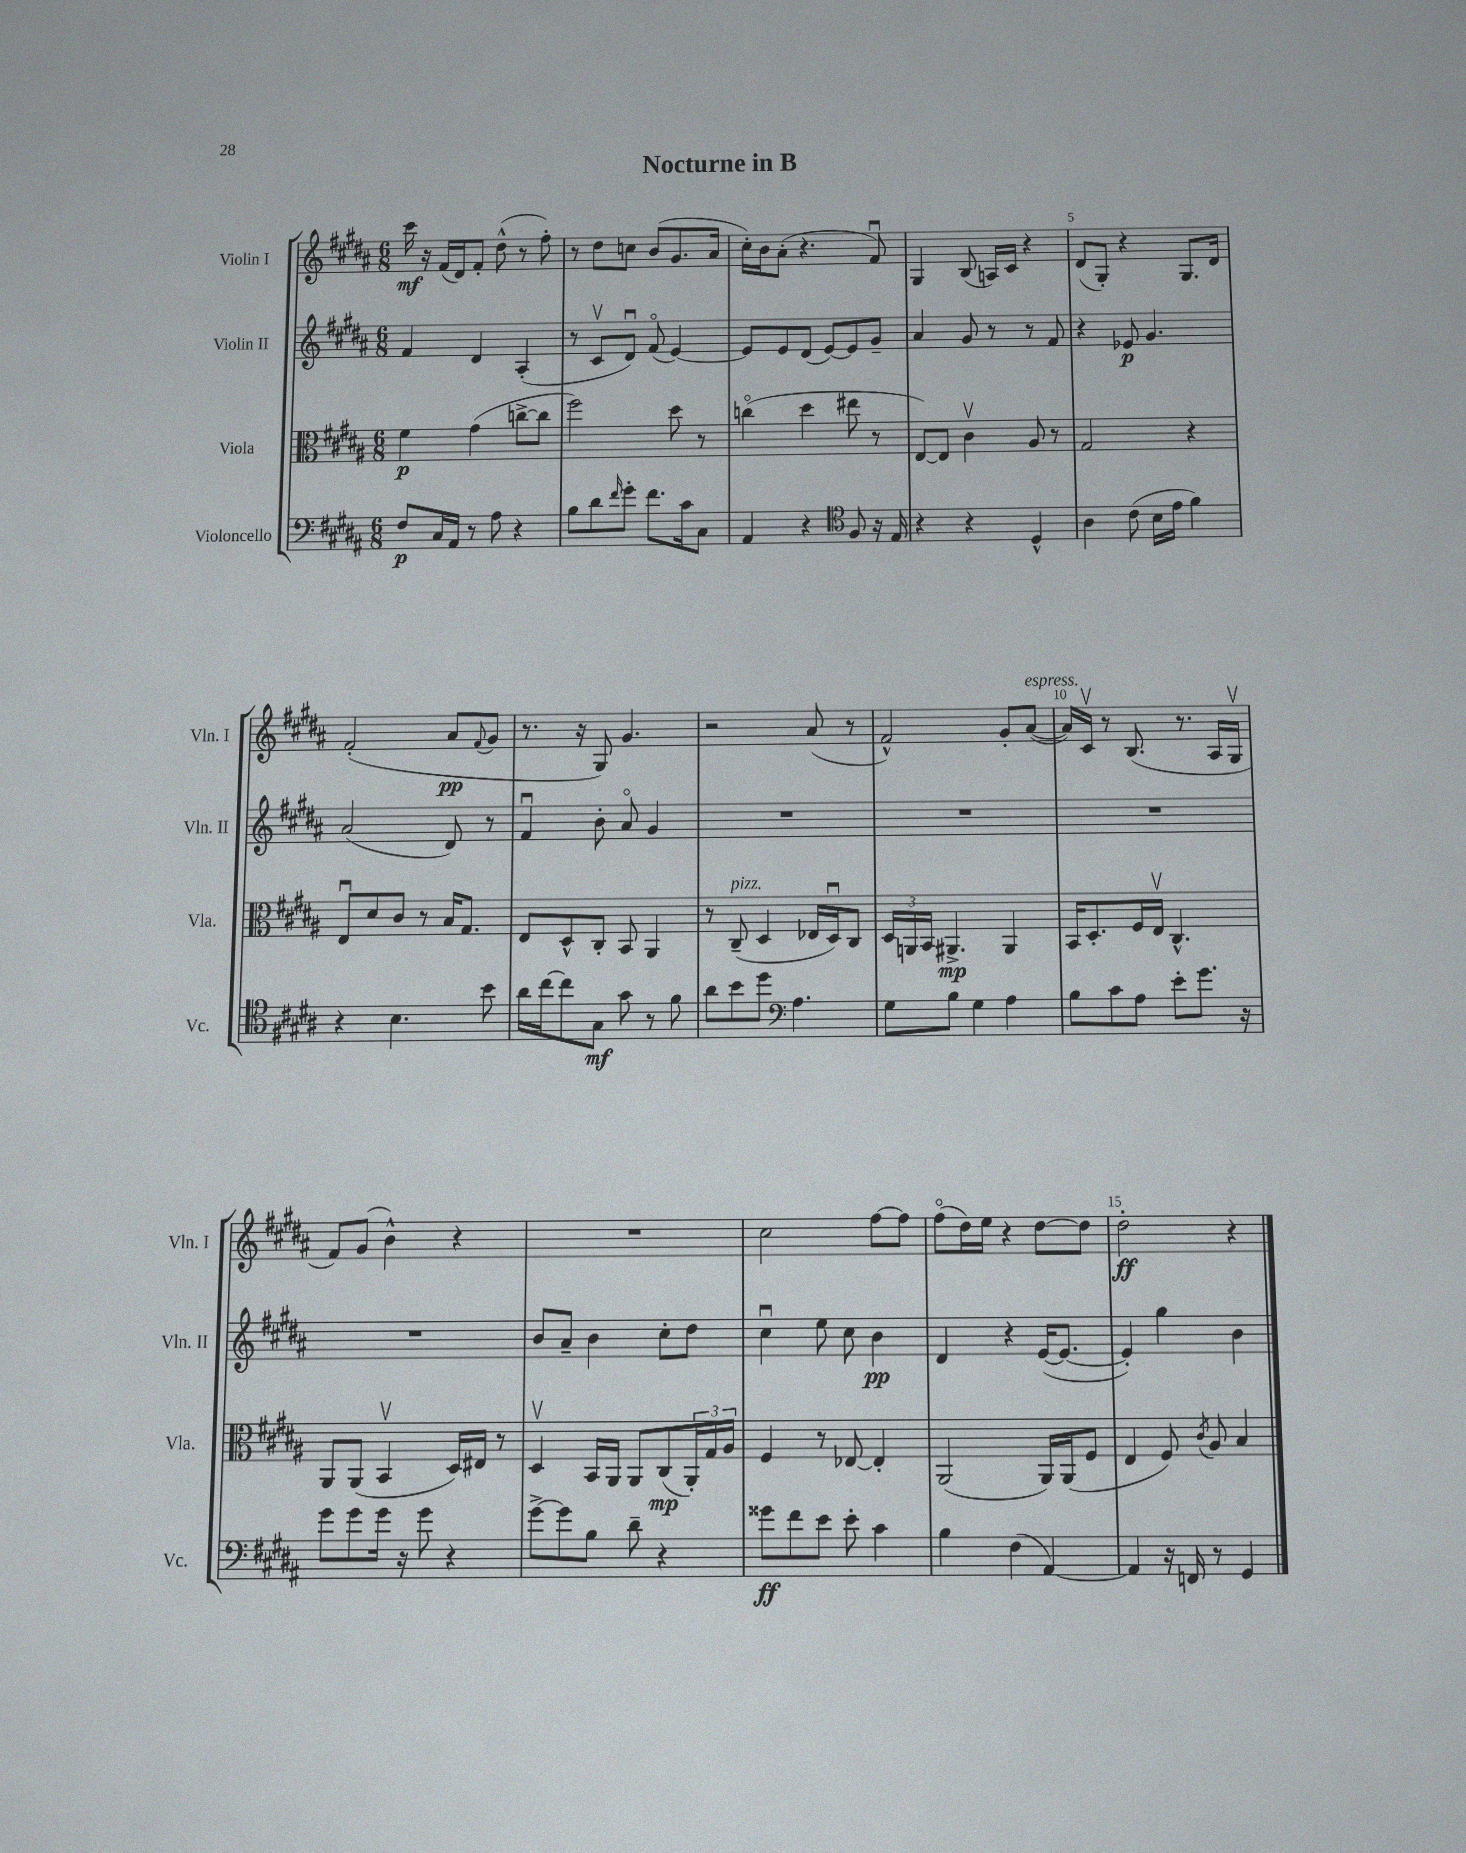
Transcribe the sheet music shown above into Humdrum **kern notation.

**kern	**kern	**kern	**kern
*staff4	*staff3	*staff2	*staff1
*clefF4	*clefC3	*clefG2	*clefG2
*k[f#c#g#d#a#]	*k[f#c#g#d#a#]	*k[f#c#g#d#a#]	*k[f#c#g#d#a#]
*M6/8	*M6/8	*M6/8	*M6/8
8F#	4f#	4f#	16ccc#
.	.	.	16r
16C#	.	.	(16f#
16AA#	.	.	16d#)
8r	(4g#	4d#	8f#'
8A#	.	.	(8dd#^^
4r	[8cc^	(4A#'	8r
.	8cc]	.	8ff#')
=	=	=	=
8B	2ff#)	8r	8r
8d#	.	8c#v	8dd#
16qqf#	.	.	.
8g#'	.	8d#u)	8cc
8.f#	.	(8f#o	(8b
.	8dd#	[4e)	8.g#
16c#	.	.	.
8C#	8r	.	.
.	.	.	16a#
=	=	=	=
4AA#	(4cco	8e]	16cc#')
.	.	.	16b
.	.	8e	(8a#'
4r	4dd#	(8d#	4.r
.	.	[8e)	.
*clefC4	*	*	*
8F#	8ee#	8e]	.
16r	8r	8g#~	8f#u)
16E	.	.	.
=	=	=	=
4r	[8E)	4a#	4G#
.	8E]	.	.
4r	4c#v	8g#	(8B
.	.	8r	16A)
.	.	.	16c#
4D#^^	8A#	8r	4r
.	8r	8f#	.
=	=	=	=
4A#	2G#	4r	(8d#
.	.	.	8G#')
(8c#	.	8e-	4r
16B	.	4.g#	.
16e	.	.	.
4f#)	4r	.	8.G#
.	.	.	16d#
=	=	=	=
4r	8Eu	(2a#	(2f#'
.	8d#	.	.
4.B	8c#	.	.
.	8r	.	.
.	16B	8d#)	8a#
.	8.G#	.	.
.	.	.	8qqf#
8b	.	8r	8g#
=	=	=	=
16a#	8E	4f#u	8.r
[16cc#	.	.	.
8cc#]	8D#^^	.	.
.	.	.	16r
8G#	8C#'	8b'	8G#)
8g#	8BB	8a#o	4.g#
8r	4AA#	4g#	.
8f#	.	.	.
=	=	=	=
8a#	8r	2.r	2r
8b	(8C#~	.	.
8dd#	4D#	.	.
*clefF4	*	*	*
4.A#	.	.	.
.	16E-	.	(8a#
.	16D#u)	.	.
.	8C#	.	8r
=	=	=	=
8G#	24D#	2.r	2f#^^)
.	24AA	.	.
.	24BB	.	.
8B	4.AA#^	.	.
4G#	.	.	.
4A#	4AA#	.	8g#'
.	.	.	([8a#
=	=	=	=
8B	16BB	2.r	16a#])
.	8.D#'	.	16c#v
8c#	.	.	8r
8A#	16F#	.	(8.B
.	16Ev	.	.
8e'	4.C#^^	.	.
.	.	.	8.r
8.g#	.	.	.
.	.	.	16A#
16r	.	.	16G#v
=	=	=	=
8g#	8AA#	2.r	8f#)
8g#	(8AA#	.	(8g#
16g#	4BBv	.	4b^^)
16r	.	.	.
8g#	.	.	.
4r	16D#)	.	4r
.	16E#	.	.
.	8r	.	.
=	=	=	=
[8g#^	4D#v	8b	2.r
8g#]	.	8a#~	.
8B	16BB	4b	.
.	16AA#	.	.
8d#~	8AA#	.	.
4r	(8C#	8cc#'	.
.	24AA#')	8dd#	.
.	24G#	.	.
.	24A#	.	.
=	=	=	=
8g##	4F#	4cc#u	2cc#
8f#	.	.	.
8e	8r	8ee	.
8e'	[8E-	8cc#	.
4c#	4E-']	4b	[8ff#
.	.	.	8ff#]
=	=	=	=
4B	(2AA#	4d#	(8ff#o
.	.	.	16dd#)
.	.	.	16ee
(4F#	.	4r	4r
[4AA#)	16AA#)	([16e	[8dd#
.	(16AA#	8.e_	.
.	8F#	.	8dd#]
=	=	=	=
4AA#]	4E	4e'])	2dd#'
16r	8F#)	4gg#	.
16FF	.	.	.
.	8qc#	.	.
8r	8A#	.	.
4GG#	4B	4b	4r
==	==	==	==
*-	*-	*-	*-
